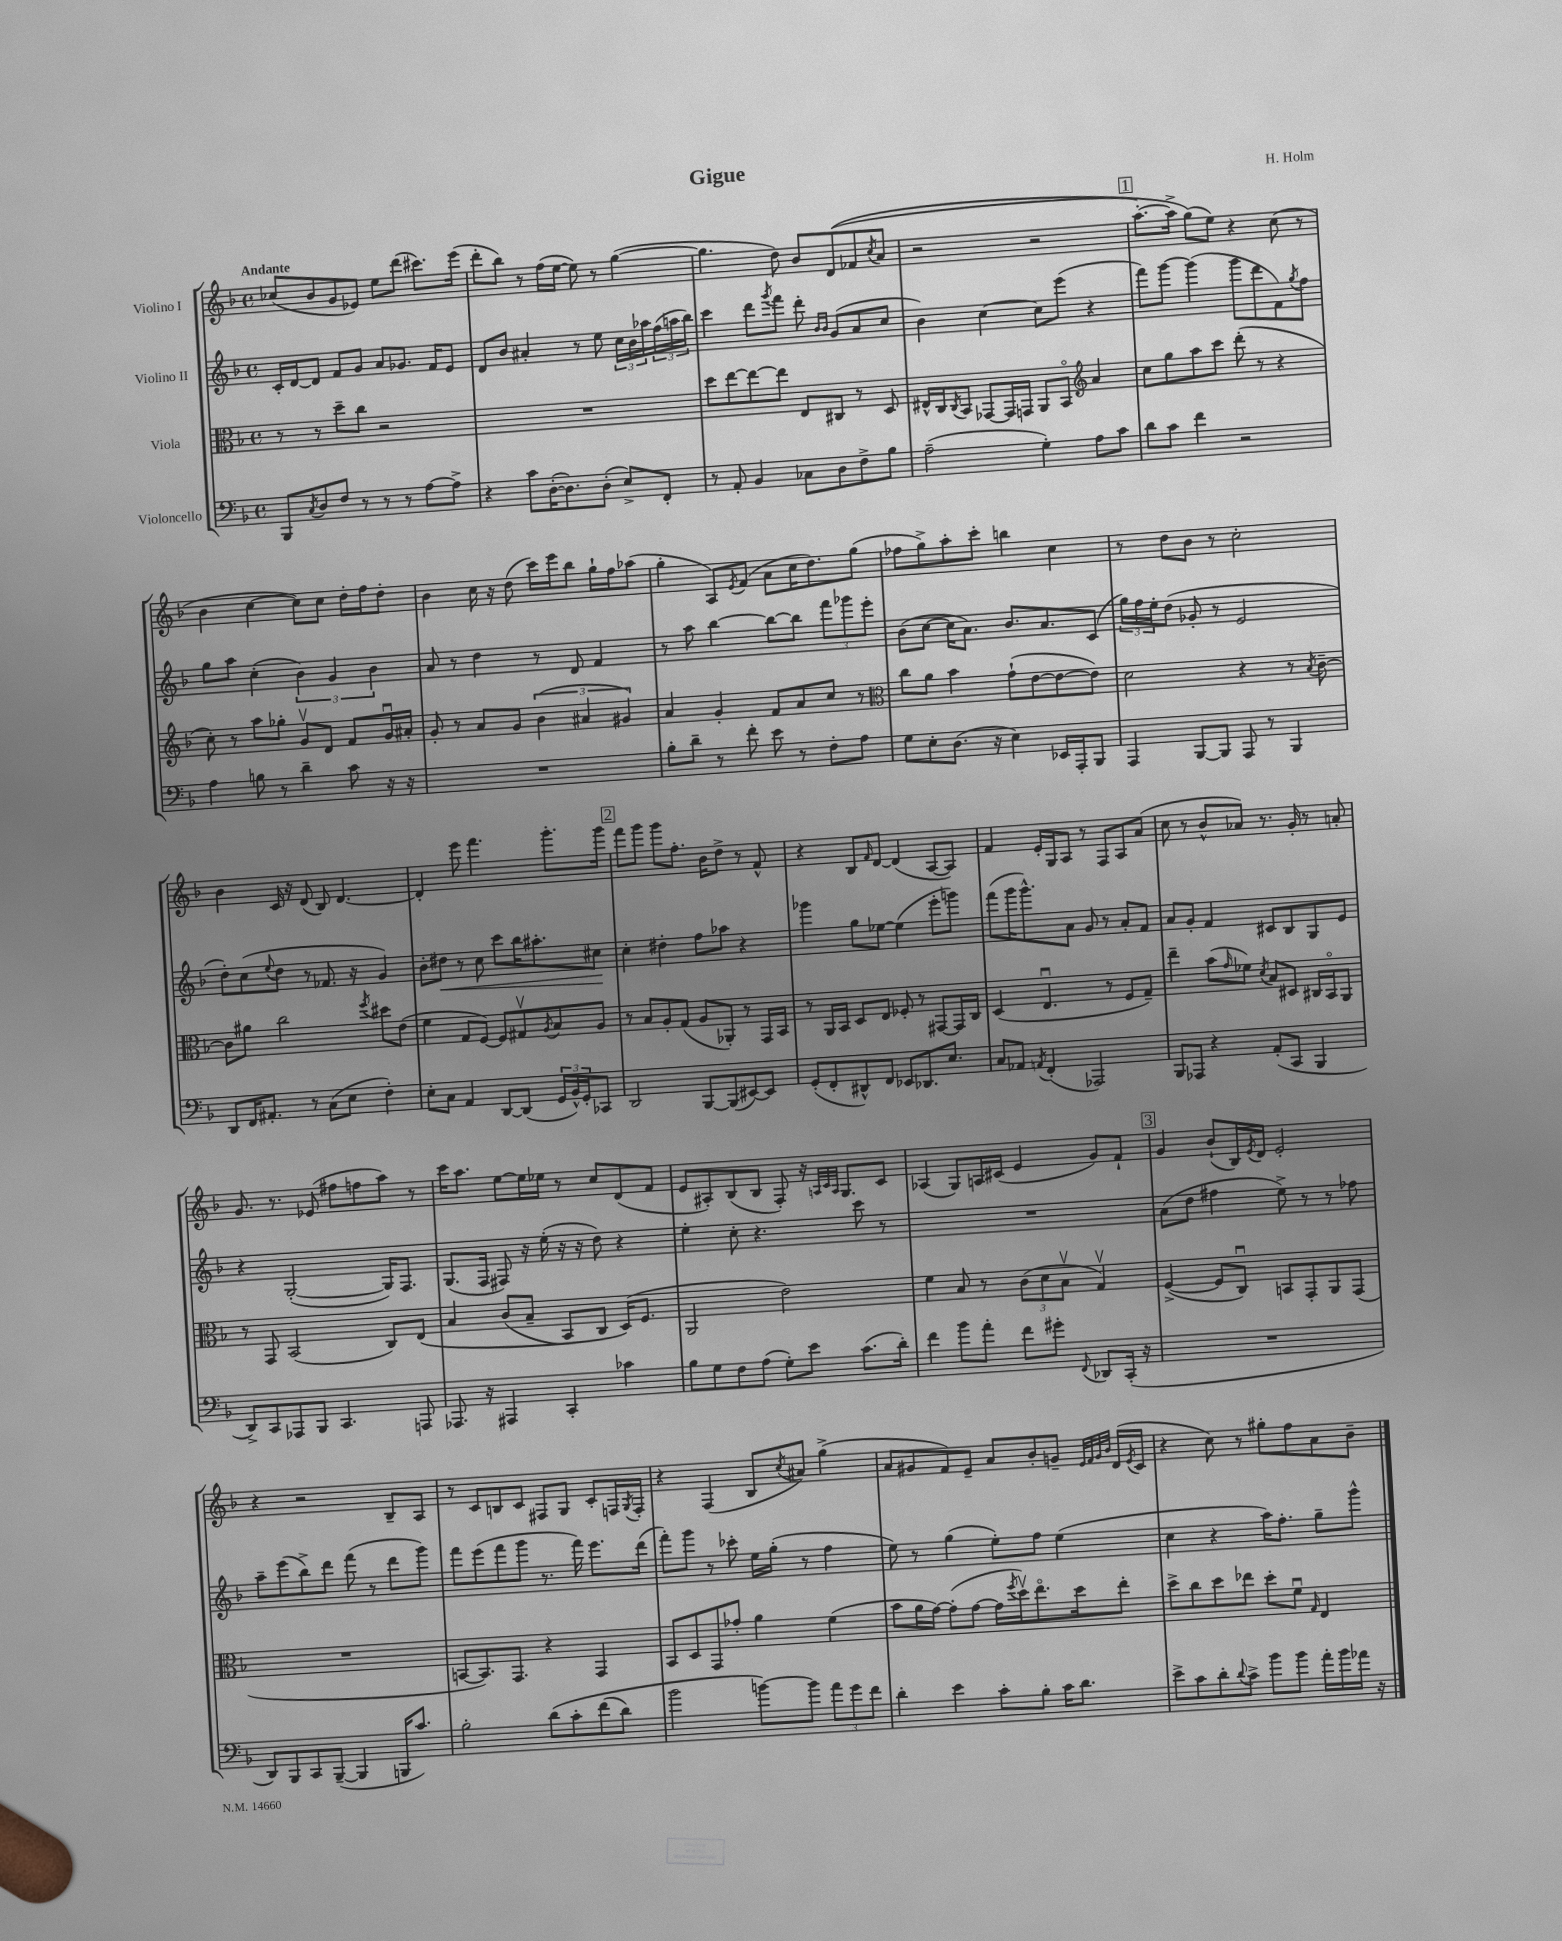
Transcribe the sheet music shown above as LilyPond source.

\header { title = "Gigue" composer = "H. Holm" }
<<
\new StaffGroup <<
\new Staff = "s0" \with { instrumentName = "Violino I" } {
    \clef treble \key f \major \defaultTimeSignature \time 4/4 \tempo "Andante"
    ces''8( bes'8 g'8 ees'8) e''8 d'''8( cis'''8.) e'''16( |
    d'''8-. bes''8) r8 f''16( e''16~ e''8) r8 g''4~( |
    g''4. d''8) bes'8 d'8(\( fes'8 \acciaccatura { c''8 } a'8 |
    r2 r2 |
    \mark \markup { \box "1" } a''8.~-.) a''16-> g''8(\) e''8) r4 c''8( r8 |
    bes'4 c''4~ c''8) c''8 d''16-. f''16 d''8-. |
    bes'4 c''16 r16 d''8( c'''16) e'''16 bes''8 g''16-! f''16 aes''8( |
    g''4-. a8) \acciaccatura { e'8 } f'8( a'8 c''16 d''8.) g''8( |
    fes''8 g''8->) a''8-. c'''8-. b''4 c''4 |
    r8 d''8 bes'8 r8 c''2-. |
    bes'4 c'16 r16 d'8( bes8) d'4.~ |
    d'4-. e'''8 f'''4. g'''8.-. g'''16 |
    \mark \markup { \box "2" } f'''8 g'''8 g'''8 f''8.-. bes'16 d''8-> r8 f'8-^ |
    r4 bes8 \grace { f'16 } d'8~ d'4( a8~ a8) |
    f'4 e'16-. g16 a8 r8 f8 a8 a'8( |
    c''8 r8 bes'8-^ aes'8) r8. g'16-. r8 a'8-. |
    g'8. r8. ees'8( fis''8 f''8 a''8) r8 |
    c'''16 a''8. e''8~ e''16 ees''16 r8 c''8 d'8( f'8 |
    e'8 ais8-.) bes8( bes8 f8-.) r16 \grace { a32 c'32 a32 } g8. c'8 |
    aes4( g8) a16 cis'16( e'4 g'8) f'8-! |
    \mark \markup { \box "3" } g'4 bes'8-!( bes16) \acciaccatura { e'8 } d'16 e'2-. |
    r4 r2 bes8-- a8 |
    r8 c'8 b8 c'8 fis8 g8 c'8-. f16 \acciaccatura { g8 } f16-. |
    r4 f4( bes8 \acciaccatura { c''8 } ais'8) g''4->( |
    a'8 gis'8 f'8) e'8-- a'8 bes'8-. g'8-- \grace { e'32 f'32 g'32 bes'32 } d'16( \acciaccatura { e'8 } c'16 |
    r4 c''8) r8 gis''8-. f''8 a'8 bes'8-- \bar "|." |
}
\new Staff = "s1" \with { instrumentName = "Violino II" } {
    \clef treble \key f \major \defaultTimeSignature \time 4/4
    c'16-. d'16~ d'8 f'8 g'8 a'8 ges'8. f'16 e'8 |
    d'8 bes'8 ais'4-. r8 e''8 \tuplet 3/2 { c''16 bes'16 aes''16 } \tuplet 3/2 { f''16( a''16 bes''16) } |
    c'''4 d'''8 \acciaccatura { g'''8 } f'''8 d'''8-. \grace { bes'16 bes'16 } g'8( a'8 c''8 |
    bes'4) c''4~ c''8 e'''8( r4 |
    \mark \markup { \box "1" } f'''8) g'''8~ g'''4( g'''8 d'''8 f'8) \acciaccatura { g''8 } f''8 |
    g''8 a''8 c''4-.( \tuplet 3/2 { bes'4) g'4 bes'4 } |
    a'8 r8 d''4 r8 d'8 f'4 |
    r8 a''8 bes''4~ bes''8~ bes''8 \tuplet 3/2 { f'''8 ges'''8 e'''8-. } |
    bes'8( c''8~ c''16 a'8.) bes'8. a'8. c'8( |
    \tuplet 3/2 { g''16) f''16 e''16-. } d''8( ges'8-. r8 e'2 |
    d''8-.) c''8( \appoggiatura { e''8 } d''8 r8 fes'8. r16 g'4) |
    bes'8-. dis''8\< r8 c''8 c'''8 bes''16 ais''8.-. cis''8\! |
    \mark \markup { \box "2" } c''4-. dis''4-. f''8 aes''8 r4 |
    ges'''4 g''8 ees''8~ ees''4( e'''8-. g'''8) |
    f'''8( g'''16 g'''8.-^) a'8 g'8 r8 a'8-. f'8 |
    a'8 g'8-. f'4 cis'8 bes8 g8 e'8 |
    r4 g2~-.( g16) f8. |
    g8.( f16 fis8) r16 e''16-.( r16 r16 d''8) r4 |
    e''4-. c''8-. r4. c'''8 r8 |
    R1 |
    \mark \markup { \box "3" } a'8( d''8 fis''4 e''8->) r8 r8 fes''8 |
    a''8-- e'''8( bes''8->) d'''8 f'''8( r8 d'''8 g'''8) |
    f'''8 e'''8( f'''8 g'''8 r8. f'''16) e'''8. d'''16( |
    f'''8-.) g'''8 r8 ces'''8-. e''16 g''16-.( r8 f''4 |
    e''8) r8 g''4( e''8-.) f''8 e''4( |
    c''4 r4 a''16) f''8.-. g''8-- g'''8-^ \bar "|." |
}
\new Staff = "s2" \with { instrumentName = "Viola" } {
    \clef alto \key f \major \defaultTimeSignature \time 4/4
    r8 r8 d''8-- c''8 r2 |
    R1 |
    d''8 e''8~ e''8~ e''8 e8 cis8 r8 d8 |
    eis16-^ c16 \acciaccatura { c8 } bes,8 ges,8~ ges,16 g,16 a,8 bes,8\flageolet \clef treble a'4 |
    \mark \markup { \box "1" } c''8 g''8 a''8 c'''8 d'''8-.( r8 r4 |
    c''8-.) r8 a''8 ges''8-. g'8\upbow d'8 f'8 g'16\downbow ais'16-. |
    g'8-. r8 a'8 g'8 \tuplet 3/2 { bes'4( ais'4 gis'4) } |
    a'4 g'4-. f'8 a'8 c''8 r8 |
    \clef alto c''8 a'8 bes'4 g'8-!( e'8~ e'8~ e'8) |
    d'2 r4 r8 \acciaccatura { bes8 } c'8~-- |
    c'8 ais'8 c''2 \acciaccatura { f''8 } dis''8 e'8( |
    f'4 g8 f8~) f8 gis8\upbow \acciaccatura { a8 } bes8 a8 |
    \mark \markup { \box "2" } r8 bes8 a8-. g8( a8 aes,8-.) r8 g,16 bes,16 |
    r8 a,16 bes,16 d8 e8 fes8-. r8 gis,8~ gis,16 c16 |
    d4( e4.\downbow r8 f8 g8--) |
    e''4-- bes'8( \grace { g'16 } fes'8) \acciaccatura { d'8 } bes8 dis8 cis16 bes,16\flageolet a,8 |
    r8 g,8 bes,2( c8) e8\( |
    bes4 c'8( bes8-- bes,8) c8 d16(\) f8. |
    a,2 e'2) |
    f'4 bes8 r8 \tuplet 3/2 { c'8( d'8 bes8\upbow } g4\upbow) |
    \mark \markup { \box "3" } f4~->( f8 c8\downbow) b,8 g,8-. a,8 g,8( |
    R1 |
    b,8~ b,8.) g,8. r4 g,4 |
    bes,8 d8 g,8 ges'8-. a'4 f'4( |
    bes'8 a'16 g'16~) g'8-.( g'8~ g'16 \acciaccatura { f''8 } d''16\upbow) e''8.\flageolet d''16 e''8-. |
    d''8-> c''8 d''8 ees''8 d''8-. f'8\downbow \grace { g16 } e4 \bar "|." |
}
\new Staff = "s3" \with { instrumentName = "Violoncello" } {
    \clef bass \key f \major \defaultTimeSignature \time 4/4
    bes,,8 \acciaccatura { c8 } d8 f8 r8 r8 r8 a8~ a8-> |
    r4 c'8 d16~-.( d8.) d8-.( e8->) f,8-. |
    r8 a,8-. bes,4 ces8 d8 f8-> bes8 |
    a2--( g4-.) a8 c'8 |
    \mark \markup { \box "1" } d'8 c'8 f'4 r2 |
    a4 b8 r8 d'4-- c'8 r16 r16 |
    R1 |
    bes8-. d'8-- r8 f'8-. e'8 r8 f8-. a8 |
    g8 e8-. d8.( r16 e4) ees,16 a,,16-. bes,,8 |
    a,,4 bes,,8~ bes,,8 a,,8 r8 bes,,4 |
    d,8 f,16 ais,8.-. r8 c8( e8 f4-.) |
    e8-. c8 a,4 d,8~ d,8( \tuplet 3/2 { g,16 bes,16-^) g,16-. } ces,8 |
    \mark \markup { \box "2" } d,2 bes,,8~ bes,,8( eis,8~) eis,8 |
    g,8-.( f,8-. dis,8-^) f,8 ees,8 des,8. e8. |
    c8 aes,8 \acciaccatura { a,8 } f,4-.( aes,,2) |
    bes,,8 aes,,8 r4 a,8-.( c,8 bes,,4 |
    d,8->) c,8 aes,,8 bes,,8 c,4. a,,8 |
    aes,,8. r16 ais,,4 c,4-. ces'4 |
    bes8 g8 f8 a8( g8-.) e'8 c'8.( d'16-.) |
    f'4 bes'8 a'8-. f'8 gis'8-. \appoggiatura { f,8 } des,8 c,16-.( r16 |
    \mark \markup { \box "3" } R1 |
    d,8) bes,,8 c,8 bes,,8~--( bes,,4 b,,16 c'8.) |
    bes2-. d'8\( c'8-. f'8( d'8) |
    bes'2 b'8~\) b'8 \tuplet 3/2 { a'8 g'8 f'8 } |
    d'4-. e'4 c'8-. bes8-. c'16 d'8. |
    e'8-> c'8 d'8-. \appoggiatura { d'8 } c'8-> bes'8 bes'8 a'16-. bes'16 aes'16 r16 \bar "|." |
}
>>
>>
\layout { \context { \Score \remove "Bar_number_engraver" } }
